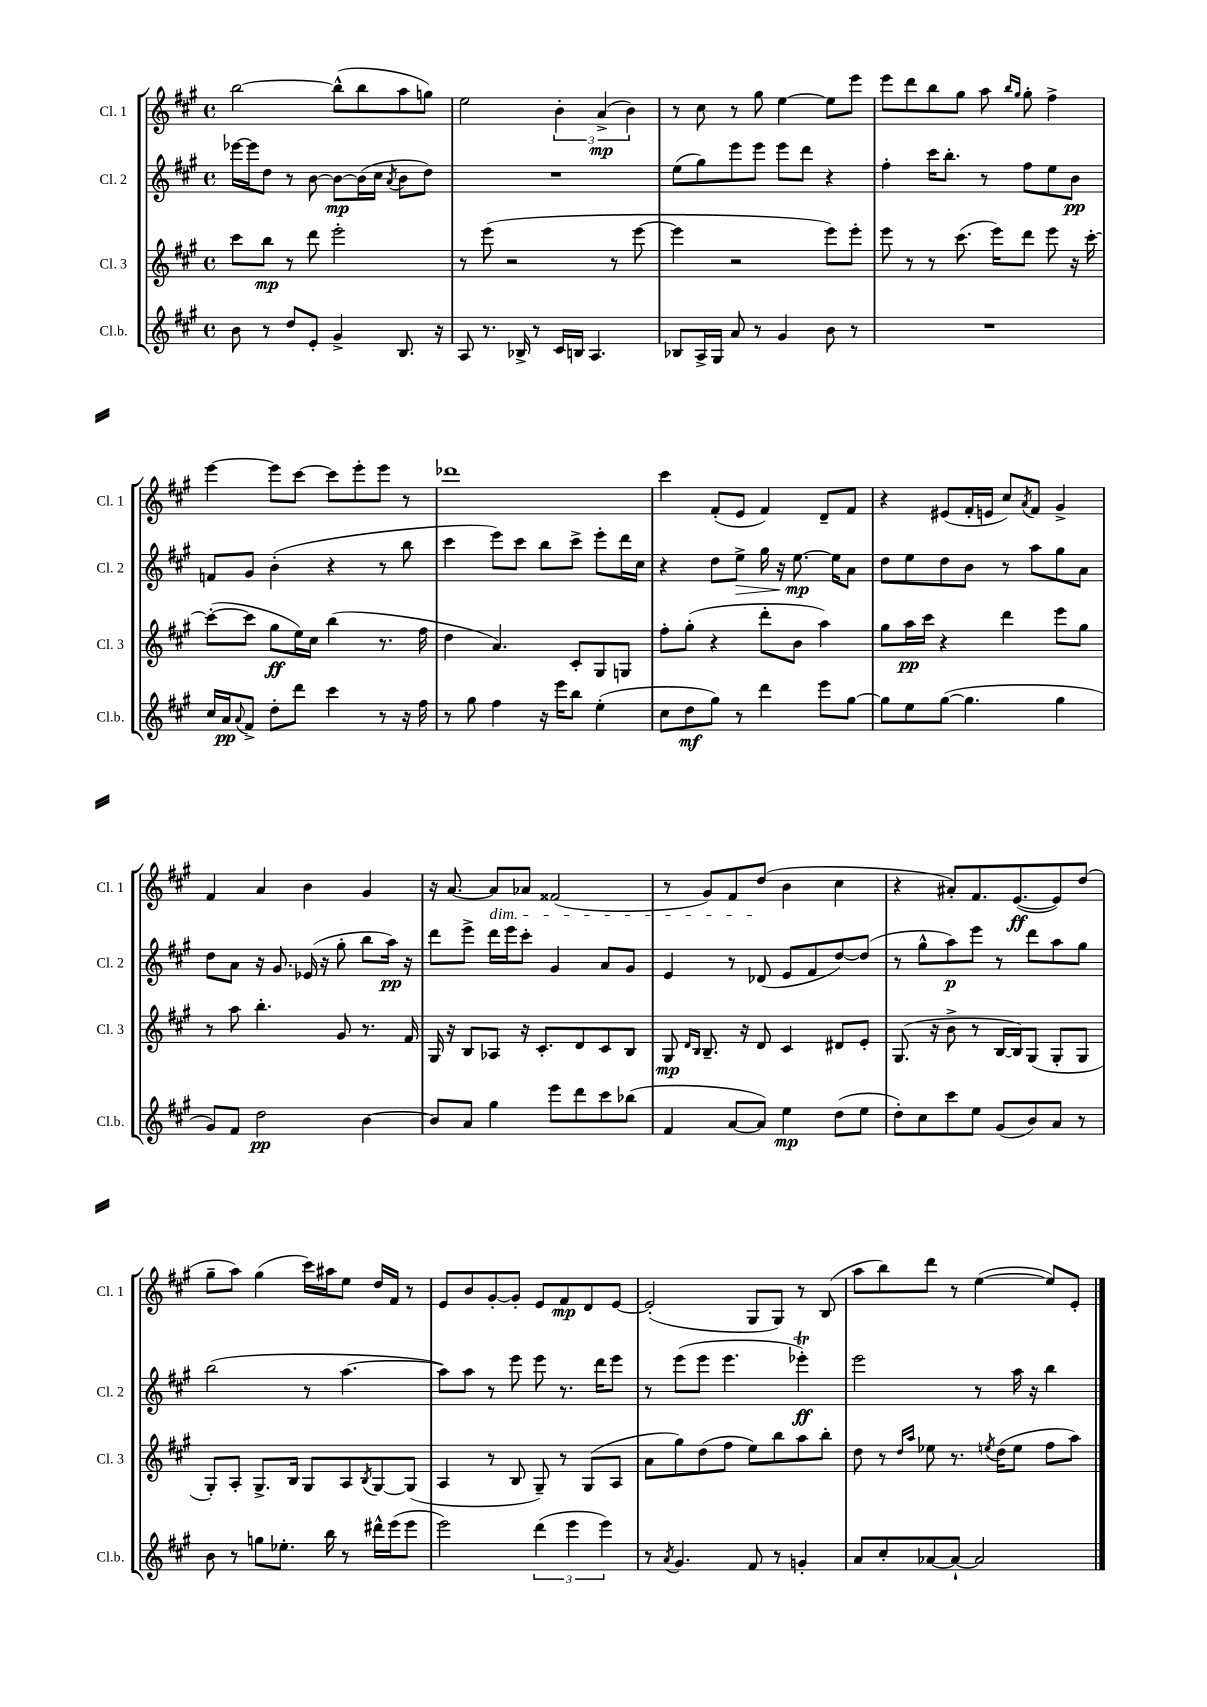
<<
\new StaffGroup <<
\new Staff = "s0" \with { instrumentName = "Cl. 1" shortInstrumentName = "Cl. 1" } {
    \clef treble \key a \major \defaultTimeSignature \time 4/4
    b''2~ b''8-^( b''8 a''8 g''8) |
    e''2 \tuplet 3/2 { b'4-. a'4->\mp( b'4) } |
    r8 cis''8 r8 gis''8 e''4~ e''8 e'''8 |
    e'''8 d'''8 b''8 gis''8 a''8 \grace { b''16 gis''16 } gis''8-. fis''4-> |
    e'''4~ e'''8 cis'''8~ cis'''8 e'''8-. e'''8 r8 |
    des'''1 |
    cis'''4 fis'8-.( e'8 fis'4) d'8-- fis'8 |
    r4 eis'8( fis'16-. e'16 cis''8) \acciaccatura { a'8 } fis'8 gis'4-> |
    fis'4 a'4 b'4 gis'4 |
    r16 a'8.~ a'8\dim aes'8 fisis'2( |
    r8 gis'8) fis'8 d''8\!( b'4 cis''4 |
    r4 ais'8-.) fis'8. e'8.~\ff( e'8) d''8( |
    gis''8-- a''8) gis''4( cis'''16) ais''16 e''8 d''16 fis'16 r8 |
    e'8 b'8 gis'8~-. gis'8-. e'8 fis'8\mp d'8 e'8~ |
    e'2-.( gis8 gis8) r8 b8( |
    a''8 b''8) d'''8 r8 e''4~( e''8) e'8-. \bar "|." |
}
\new Staff = "s1" \with { instrumentName = "Cl. 2" shortInstrumentName = "Cl. 2" } {
    \clef treble \key a \major \defaultTimeSignature \time 4/4
    ees'''16~ ees'''16 d''8 r8 b'8~ b'8~\mp b'16( cis''16 \acciaccatura { a'8 } b'8 d''8) |
    R1 |
    e''8( gis''8) e'''8 e'''8 e'''8 d'''8 r4 |
    fis''4-. cis'''16 b''8.-. r8 fis''8 e''8 b'8\pp |
    f'8 gis'8 b'4-.( r4 r8 b''8 |
    cis'''4 e'''8) cis'''8 b''8 cis'''8-> e'''8-. d'''16 cis''16 |
    r4 d''8 e''8->\> gis''16 r16 e''8.~\mp\! e''16 a'8 |
    d''8 e''8 d''8 b'8 r8 a''8 gis''8 a'8 |
    d''8 a'8 r16 gis'8. ees'16( r16 gis''8-. b''8 a''16\pp) r16 |
    d'''8 e'''8-> d'''16 e'''16 cis'''8-. gis'4 a'8 gis'8 |
    e'4 r8 des'8( e'8 fis'8 d''8~) d''8( |
    r8 gis''8-^ a''8\p) e'''8 r8 d'''8 a''8 gis''8 |
    b''2( r8 a''4.~ |
    a''8) a''8 r8 e'''8 e'''8 r8. d'''16 e'''8 |
    r8 e'''8( e'''8 e'''4. ees'''4-.\trill\ff) |
    e'''2 r8 a''16 r16 b''4 \bar "|." |
}
\new Staff = "s2" \with { instrumentName = "Cl. 3" shortInstrumentName = "Cl. 3" } {
    \clef treble \key a \major \defaultTimeSignature \time 4/4
    cis'''8 b''8\mp r8 d'''8 e'''2-. |
    r8 e'''8( r2 r8 e'''8~ |
    e'''4 r2 e'''8) e'''8-. |
    e'''8 r8 r8 cis'''8.( e'''16) d'''8 e'''8 r16 cis'''16~-. |
    cis'''8~-.( cis'''8 gis''8\ff e''16) cis''16 b''4( r8. fis''16 |
    d''4 a'4.) cis'8-. gis8 g8 |
    fis''8-. gis''8-.( r4 d'''8-. b'8 a''4) |
    gis''8 a''16\pp cis'''16 r4 d'''4 e'''8 gis''8 |
    r8 a''8 b''4.-. gis'8 r8. fis'16 |
    gis16 r16 b8 aes8 r16 cis'8.-. d'8 cis'8 b8 |
    gis8\mp \grace { d'16 b16 } b8.-- r16 d'8 cis'4 dis'8 e'8-. |
    gis8.( r16 b'8-> r8 b16~ b16) gis8( gis8-. gis8 |
    gis8-.) a8-. gis8.-> b16 gis8 a8 \acciaccatura { b8 } gis8~ gis8( |
    a4 r8 b8 gis8--) r8 gis8( a8 |
    a'8 gis''8) d''8( fis''8 e''8) b''8 a''8 b''8-. |
    d''8 r8 \grace { d''16 a''16 } ees''8 r8. \acciaccatura { e''8 } d''16( e''8 fis''8 a''8) \bar "|." |
}
\new Staff = "s3" \with { instrumentName = "Cl.b." shortInstrumentName = "Cl.b." } {
    \clef treble \key a \major \defaultTimeSignature \time 4/4
    b'8 r8 d''8 e'8-. gis'4-> b8. r16 |
    a8 r8. bes16-> r8 cis'16 b16 a4. |
    bes8 a16-> gis16 a'8 r8 gis'4 b'8 r8 |
    R1 |
    cis''16 a'16\pp \appoggiatura { a'8 } fis'8-> d''8-. d'''8 cis'''4 r8 r16 fis''16 |
    r8 gis''8 fis''4 r16 e'''16 b''8 e''4-.( |
    cis''8 d''8\mf gis''8) r8 d'''4 e'''8 gis''8~ |
    gis''8 e''8 gis''8~( gis''4. gis''4 |
    gis'8) fis'8 d''2\pp b'4~ |
    b'8 a'8 gis''4 e'''8 d'''8 cis'''8 bes''8( |
    fis'4 a'8~ a'8) e''4\mp d''8( e''8 |
    d''8-.) cis''8 cis'''8 e''8 gis'8( b'8) a'8 r8 |
    b'8 r8 g''8 ees''8.-. b''16 r8 dis'''16-^ e'''16( e'''8 |
    e'''2) \tuplet 3/2 { d'''4( e'''4 e'''4) } |
    r8 \acciaccatura { a'8 } gis'4. fis'8 r8 g'4-. |
    a'8 cis''8-. aes'8~ aes'8~-! aes'2 \bar "|." |
}
>>
>>
\layout { \context { \Score \remove "Bar_number_engraver" } }
